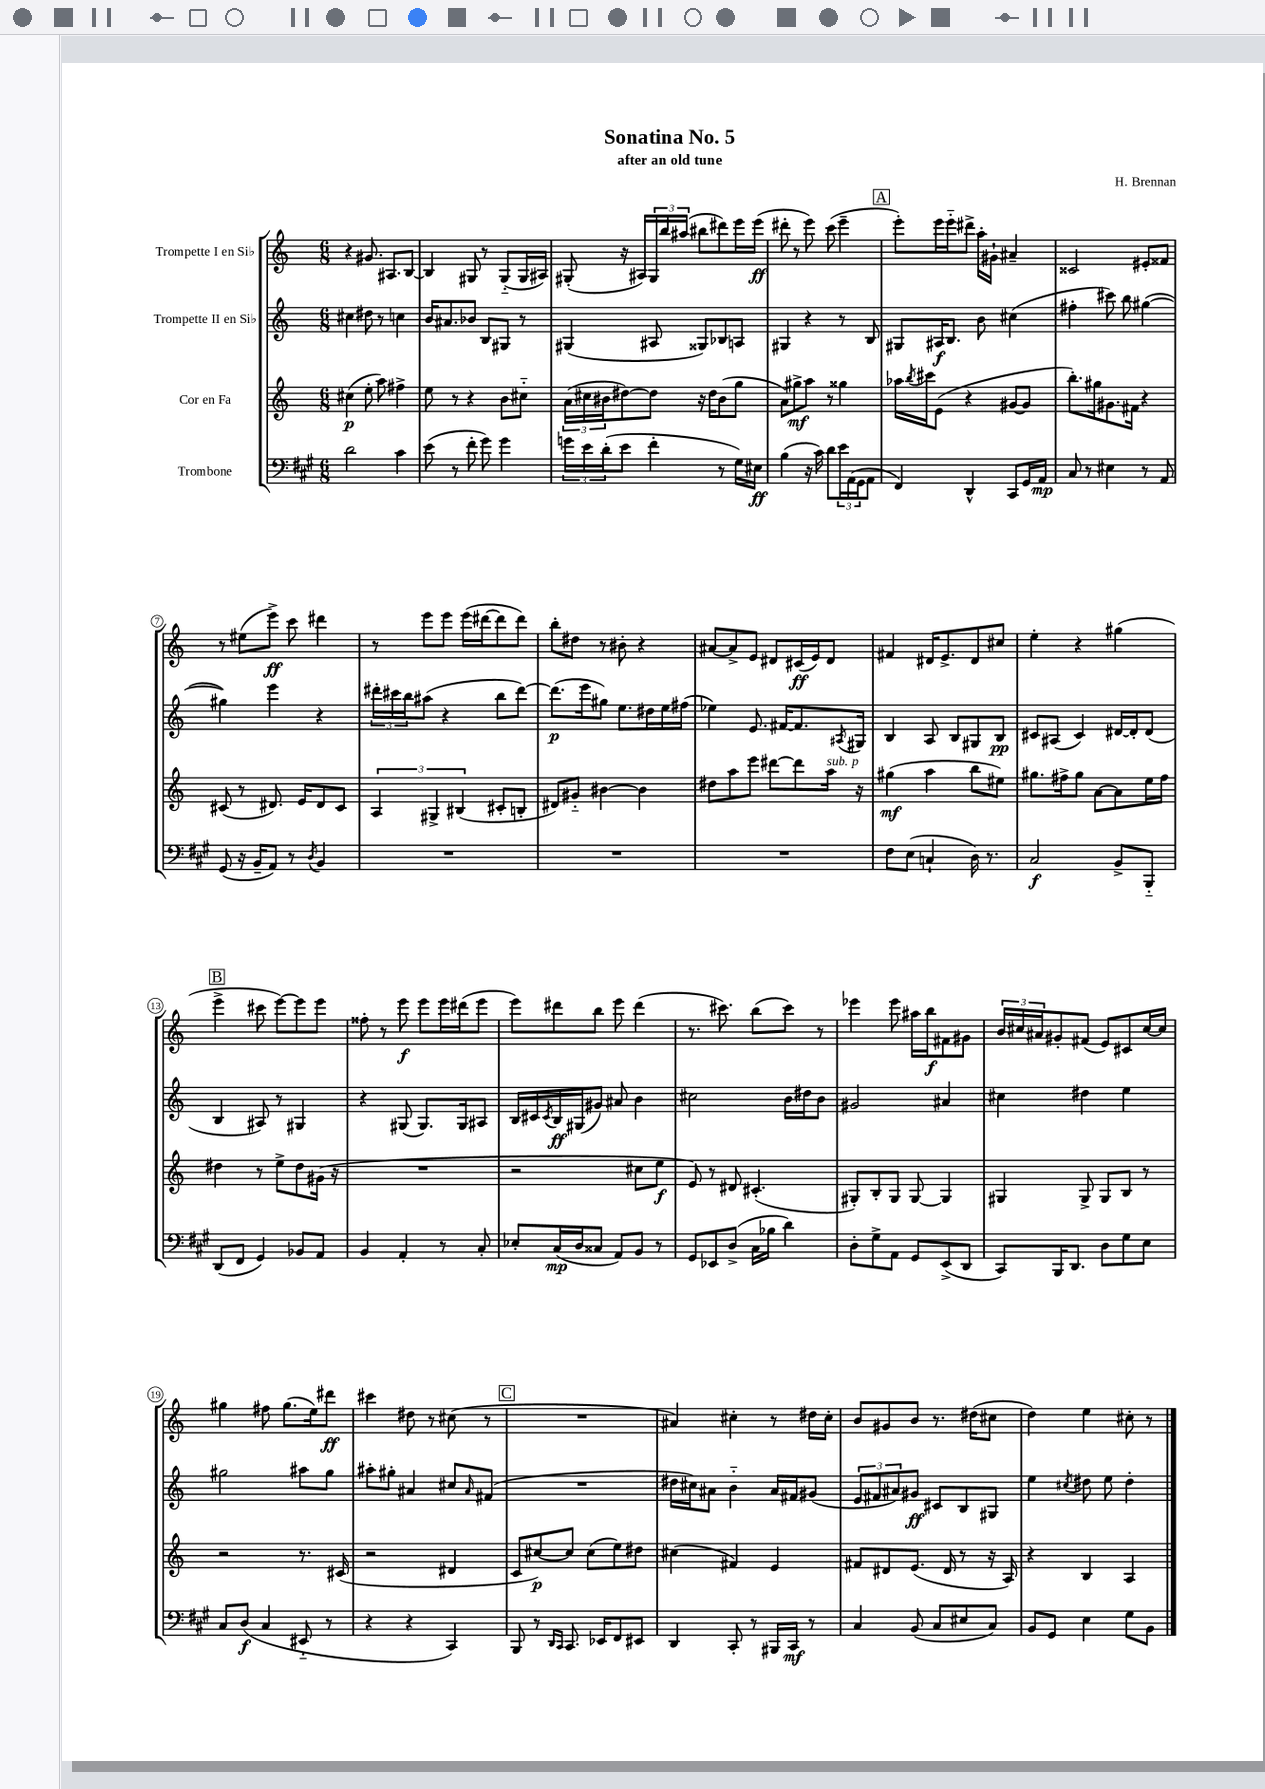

**kern	**kern	**kern	**kern
*staff4	*staff3	*staff2	*staff1
*clefF4	*clefG2	*clefG2	*clefG2
*k[f#c#g#]	*k[]	*k[]	*k[]
*M6/8	*M6/8	*M6/8	*M6/8
2d	(4cc#	4cc#	4r
.	8ee'	8dd#	8.g#
.	8aa)	8r	.
.	.	.	8.A#
4c#	4ff#^	4cc	.
.	.	.	[8B
=	=	=	=
(8e	8ee	16b	4B]
.	.	8.a#	.
8r	8r	.	.
8f#'	4r	8b-	8G#
8g#)	.	8B	8r
4g#	8b	8G#	(8G#'~
.	8cc#'~	8r	16G#
.	.	.	16A#)
=	=	=	=
24g	(24a	(4G#	(8G#'
24e	24cc#	.	.
(24d'	24b#	.	.
8e	[8dd#)	.	16r
.	.	.	16A#)
4f#'	8dd#]	8A#	24G#
.	.	.	24bb
.	.	.	(24aa#
.	16r	8G##)	8bb#
.	16dd#	.	.
8r	(8b#	8B-	8ddd#)
16G#)	8gg	8A	16eee
16E#	.	.	(16eee
=	=	=	=
(4B	8a)	4G#	8ddd#'
.	8gg#^	.	8r
16r	8aa	4r	8eee)
16c#)	.	.	.
8d	8r	.	(8ccc
24e	4gg##	8r	4eee~
(24AA	.	.	.
24GG#	.	.	.
8AA	.	8B	.
=	=	=	=
4FF#)	16aa-	8G#	8eee')
.	8qbb	.	.
.	16ccc#	.	.
.	(8e	16A#	16eee
.	.	8.B	16eee'~
4DD^^	4r	.	8ddd#^
.	.	8b	16aa'
.	.	.	16g#`
8CC#	[8g#	(4cc#	4a#~
16GG#	8g#]	.	.
16AA	.	.	.
=	=	=	=
8C#	8.bb')	4ff#'	2c##
8r	.	.	.
.	16gg#	.	.
4E#	8.g#	8ccc#)	.
.	.	8bb	.
.	16f#	.	.
8r	4r	([4gg#	8e#'
8AA	.	.	8f##
=	=	=	=
(8GG#	(8c#	4gg#])	8r
16r	8r	.	(8ee#
16BB~	.	.	.
8AA)	8.d#)	4eee	8eee^)
8r	.	.	8ccc
.	16e	.	.
8qD	.	.	.
4BB	8d#	4r	4ddd#
.	8c#	.	.
=	=	=	=
2.r	6A	24ddd#'	8r
.	.	24ccc#	.
.	.	24bb	.
.	.	(8aa#	8eee
.	6G#^	.	.
.	.	4r	8eee
.	(6B#	.	.
.	.	.	(16eee
.	.	.	[16ddd#
.	8c#'	8bb	8ddd#]
.	8B'	[8ddd#)	8ddd#)
=	=	=	=
2.r	8d#)	(8.ddd#]	8bb'
.	8g#'~	.	8dd#
.	.	16eee	.
.	[4b#	8gg#)	8r
.	.	8.ee	8b#'
.	4b#]	.	4r
.	.	16dd#	.
.	.	16ee	.
.	.	(16ff#	.
=	=	=	=
2.r	8dd#	4ee-)	[8a#
.	8aa	.	8a#^]
.	8eee	8.e	8e
.	[8ddd#	.	8d#
.	.	[16f#	.
.	8ddd#]	8.f#]	(16c#
.	.	.	16e)
.	16aa	.	8d#
.	.	8qA#	.
.	16r	16G#	.
=	=	=	=
8F#	(4gg#	4B	4f#
(8E	.	.	.
4C`	4aa	8A	16d#
.	.	.	8.e^
.	.	8B	.
16D)	8bb	8G#	8d#
8.r	.	.	.
.	8ee#)	8B	8cc#
=	=	=	=
2C#	8.gg#	8c#	4ee'
.	.	(8A#	.
.	16ff#^	.	.
.	8gg#	4c#)	4r
.	[8a	.	.
8BB^	8a]	[16d#	(4gg#
.	.	16d#']	.
8BBB'~	16ee	(8d#	.
.	16ff#	.	.
=	=	=	=
(8DD	4dd#	4B	4eee^
8FF#	.	.	.
4GG#)	8r	8A#)	8ccc#
.	8ee^	8r	[8eee)
8BB-	8dd#	4G#	8eee]
8AA	(16g#	.	8eee
.	16r	.	.
=	=	=	=
4BB	2.r	4r	8ff##'
.	.	.	8r
4AA'	.	(8G#	8eee
.	.	8.G#)	8eee
8r	.	.	16eee
.	.	16G#	(16ddd#
8C#'	.	8A#	8eee
=	=	=	=
8E-'	2r	16B	8eee)
.	.	16c#	.
.	.	8qc#	.
(16C#	.	16B	8ddd#
16D	.	(16G#	.
8C##	.	8g#)	8bb
8AA)	.	8a#	8eee
8BB	8cc#	4b	(4ddd#
8r	8ee	.	.
=	=	=	=
8GG#	8e)	2cc#	8.r
8EE-	8r	.	.
.	.	.	8.ccc#)
(8D^	8d#	.	.
16C#	(4.c#'	.	(8bb
16B-	.	.	.
4d)	.	16b	8ccc#)
.	.	16dd#	.
.	.	8b	8r
=	=	=	=
8D'	8G#')	2g#	4eee-
8G#^	8B'	.	.
8AA	8G#	.	8eee-
8GG#	[8G#	.	16aa#
.	.	.	16bb
(8EE^	4G#]	4a#	8f#
8DD	.	.	8g#
=	=	=	=
8CC#)	4G#	4cc#	24b
.	.	.	24cc#
.	.	.	24a#
16BBB	.	.	8g#'
8.DD	.	.	.
.	8G#^	4dd#	(8f#
8D	8G#	.	8e)
8G#	8B	4ee	8c#
8E	8r	.	[16cc#
.	.	.	16cc#]
=	=	=	=
8C#	2r	2gg#	4gg#
(8D	.	.	.
4C#	.	.	8ff#
.	.	.	(8.gg#
8EE#'~	8.r	8aa#	.
.	.	.	16ee)
8r	.	8gg#	8ddd#
.	(16c#	.	.
=	=	=	=
4r	2r	8aa#'	4ccc#
.	.	8gg#'	.
4r	.	4a#	8dd#
.	.	.	8r
4CC#)	4d#	8cc#	(8cc#
.	.	16qqa#	.
.	.	(8f#	8r
=	=	=	=
8BBB	8c	2.r	2.r
8r	[8cc#)	.	.
16qqDD	.	.	.
16qqCC#	.	.	.
8.CC#	8cc#]	.	.
.	(8cc#	.	.
16EE-	.	.	.
8FF#	8ee)	.	.
8EE#	8dd#	.	.
=	=	=	=
4DD	(4cc#	16dd#	4a#)
.	.	16cc#)	.
.	.	8a#	.
8CC#'	4f#)	4b'~	4cc#'
8r	.	.	.
16BBB#	4e	16a#	8r
16CC#	.	16f#	.
8r	.	(8g#	16dd#
.	.	.	16cc#'
=	=	=	=
4C#	8f#	12e	8b
.	.	12f#	.
.	8d#	.	8g#
.	.	12a#)	.
(8BB	(8.e	8g#	8b
8C#	.	8c#	8.r
.	16d#	.	.
8E#	8r	8B	.
.	.	.	(16dd#
8C#)	16r	8G#	8cc#
.	16A)	.	.
=	=	=	=
8BB	4r	4ee	4dd)
8GG#	.	.	.
.	.	8qcc#	.
4E	4B	8dd#	4ee
.	.	8ee	.
8G#	4A	4dd#'	8cc#'
8BB	.	.	8r
==	==	==	==
*-	*-	*-	*-
